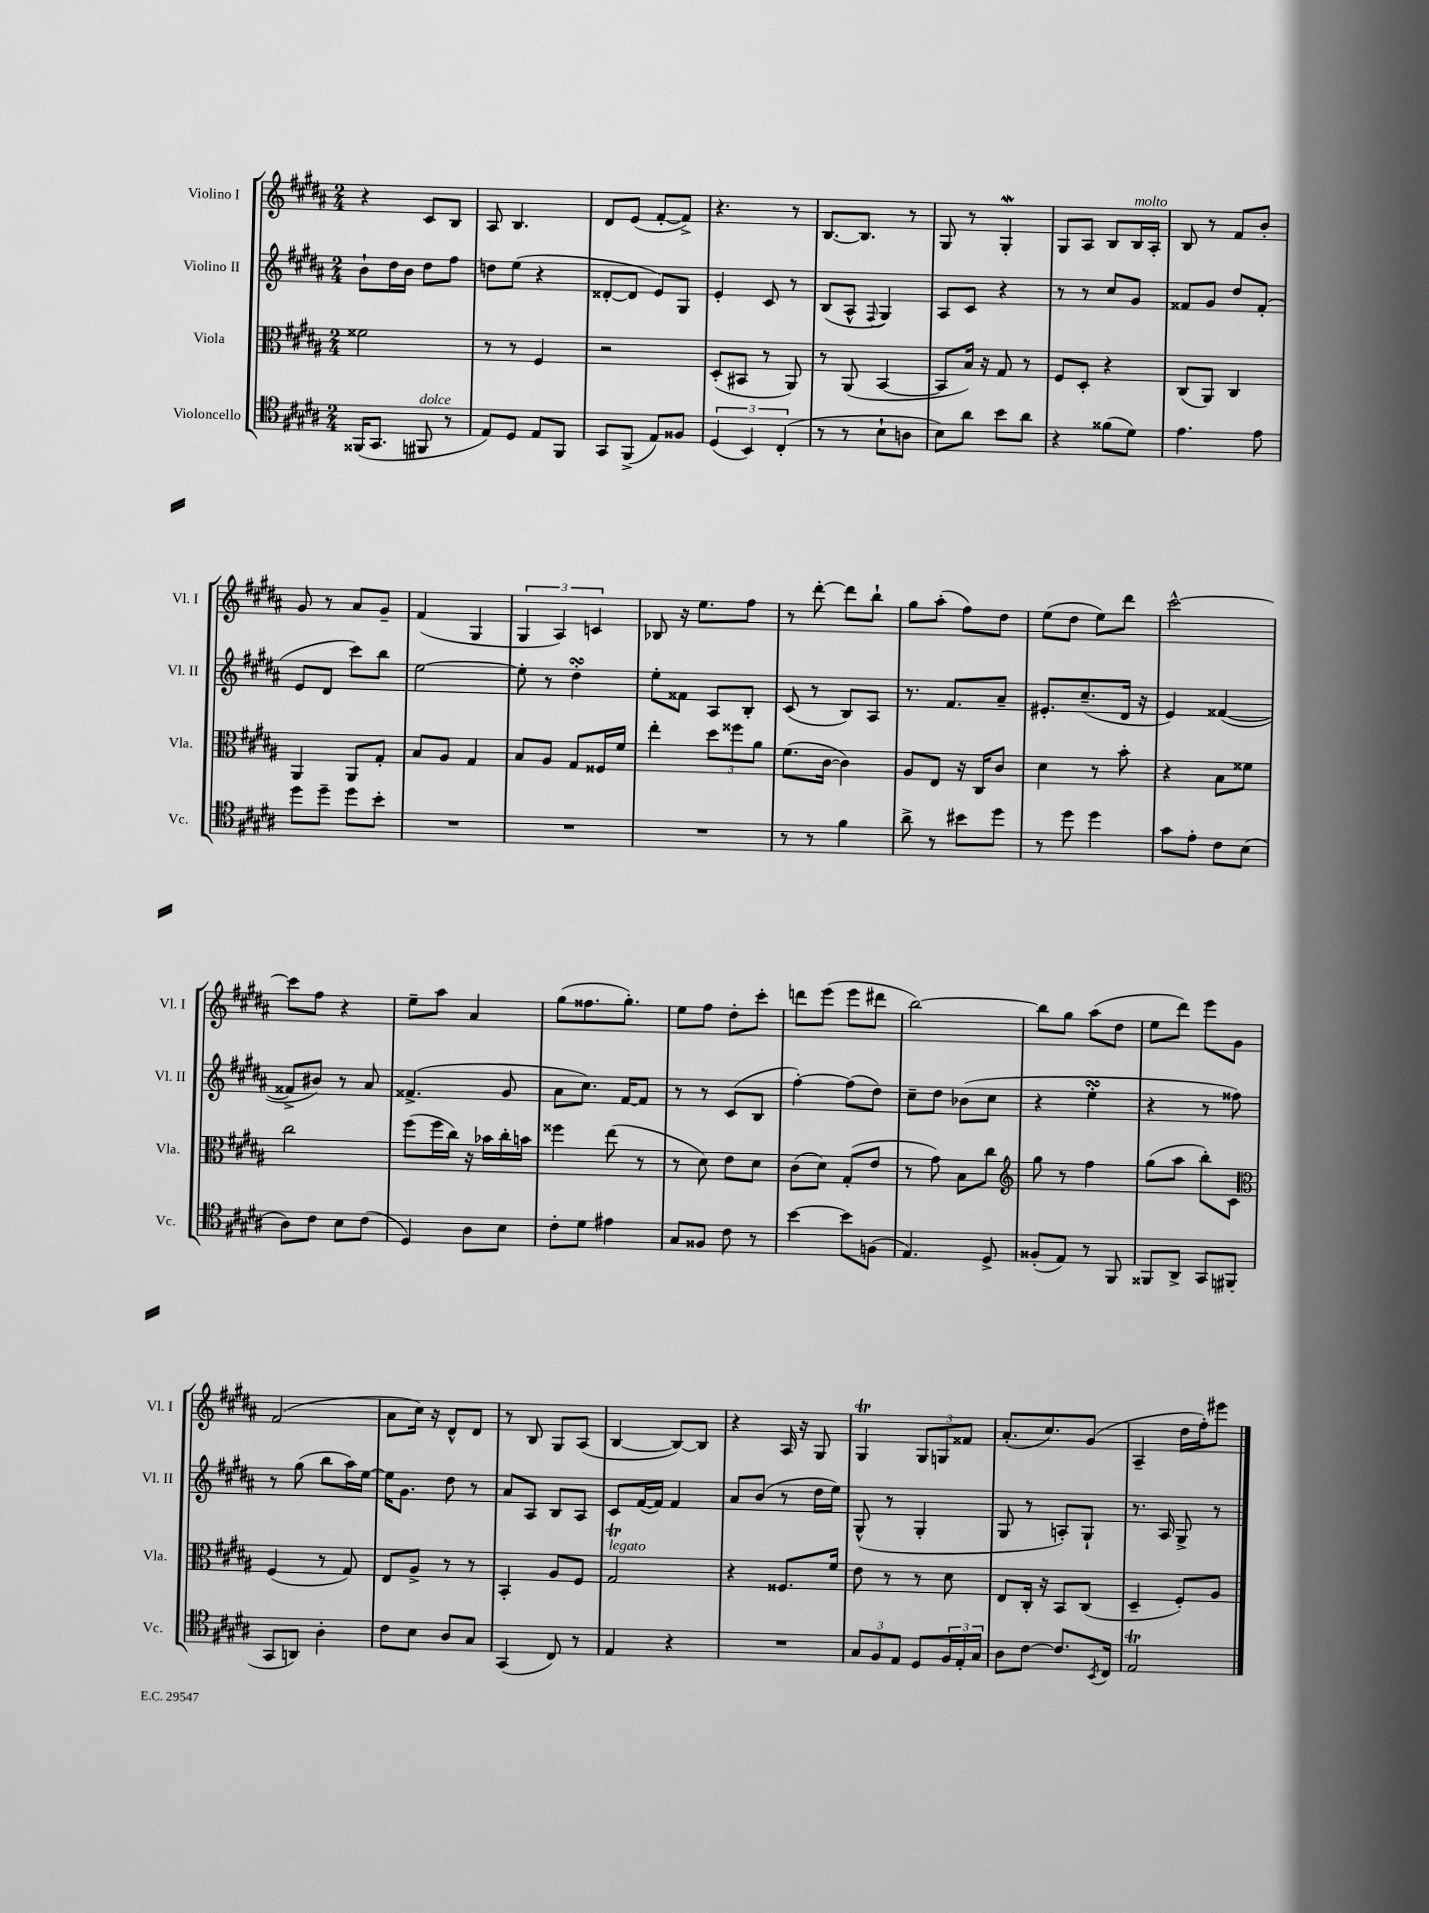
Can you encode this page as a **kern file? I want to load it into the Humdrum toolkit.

**kern	**kern	**kern	**kern
*part4	*part3	*part2	*part1
*staff4	*staff3	*staff2	*staff1
*I"Violoncello	*I"Viola	*I"Violino II	*I"Violino I
*I'Vc.	*I'Vla.	*I'Vl. II	*I'Vl. I
*clefC4	*clefC3	*clefG2	*clefG2
*k[f#c#g#d#a#]	*k[f#c#g#d#a#]	*k[f#c#g#d#a#]	*k[f#c#g#d#a#]
*M2/4	*M2/4	*M2/4	*M2/4
=49	=49	=49	=49
(16FF##X/KL	2f##X\	8b`\L	4r
8.GG#/J	.	.	.
.	.	16dd#\L	.
.	.	16b\JJ	.
!LO:TX:a:i:t=dolce	!	!	!
8FF#X/	.	8dd#\L	8c#/L
8r	.	8ff#\J	8B/J
=50	=50	=50	=50
8E/L)	8r	8ddn\L	8A#/
8D#/J	8r	(8ee\J	4.B/
8E/L	4F#/	4r	.
8FF#/J	.	.	.
=51	=51	=51	=51
8GG#/L	2r	[8d##X'/L	8d#/L
(8FF#^/J	.	8d##/J]	(8e/J
8E/L)	.	8e/L)	[8f#'/L
8F##X/J	.	8G#/J	8f#^/J])
=52	=52	=52	=52
(6D#/	(8D#'/L	4e'/	4.r
.	8BB#X/J	.	.
6BB/)	.	.	.
.	8r	8c#/	.
(6C#'/	.	.	.
.	8AA#/)	8r	8r
=53	=53	=53	=53
8r	8r	(8B/L	[8.B/L
8r	(8AA#/	8A#^^/J	.
.	.	.	8.B/J]
.	.	8qqF#/	.
8B`\L	[4BB/	4G#/)	.
8An\J	.	.	8r
=54	=54	=54	=54
8B\L)	8BB/L]	8A#/L	8G#/
8a#\J	16B/Jk)	8c#/J	8r
.	16r	.	.
8b\L	8G#/	4r	4G#W'/
8a#\J	8r	.	.
=55	=55	=55	=55
4r	8F#/L	8r	8G#/L
.	8D#'/J	8r	8A#/J
(8f##X\L	4r	8cc#/L	8B/L
!	!	!	!LO:TX:a:i:t=molto
8d#\J)	.	8g#/J	16B/L
.	.	.	16A#'/JJ
=56	=56	=56	=56
4.e\	(8C#/L	8f##X/L	8B/
.	8AA#/J)	8g#/J	8r
.	4C#/	8dd#/L	8f#/L
8e\	.	(8f##'/J	8b'/J
!!LO:LB:g=z
=57	=57	=57	=57
8dd#\L	4AA#/	8e/L	8g#/
8dd#~\J	.	8d#/J	8r
8dd#\L	8AA#/L	8ccc#\L)	8a#/L
8b'\J	8G#'/J	8bb\J	8g#~/J
=58	=58	=58	=58
2r	8B/L	[2ee\	(4f#/
.	8A#/J	.	.
.	4G#/	.	4G#/
=59	=59	=59	=59
2r	8B/L	8ee'\]	6G#/
.	8A#/J	8r	.
.	.	.	6A#/)
.	8G#/L	4dd#sSsS'\	.
.	.	.	6cn/
.	16F##X/L	.	.
.	16f#/JJ	.	.
=60	=60	=60	=60
2r	4ee'\	8ee'\L	8B-X/
.	.	8f##X\J	16r
.	.	.	8.ee\L
.	12dd#\L	8A#/L	.
.	12ff##X\	.	.
.	.	8B'/J	8ff#\J
.	12a#\J	.	.
=61	=61	=61	=61
8r	(8.f#\L	(8c#/	8r
8r	.	8r	[8ddd#'\
.	[16c#\Jk	.	.
4f#\	4c#\])	8B/L)	8ddd#\L]
.	.	8A#/J	8bb`\J
=62	=62	=62	=62
8a#^\	8A#/L	8.r	8gg#\L
8r	8E/J	.	(8aa#'\J
.	.	8.f#/L	.
8b#X\L	16r	.	8ff#\L)
.	16C#/KL	.	.
8dd#\J	8c#/J	8a#~/J	8dd#\J
=63	=63	=63	=63
8r	4d#\	8.e#X'/L	(8ee\L
8dd#\	.	.	8dd#\J
.	.	(8.cc#~/	.
4dd#\	8r	.	8ee\L)
.	8b'\	16d#/Jk	8ddd#\J
.	.	16r	.
=64	=64	=64	=64
8g#\L	4r	4e/)	[2ccc#^^\
8e'\J	.	.	.
8c#\L	8B\L	([4f##X/	.
(8B\J	8f##X\J	.	.
!!LO:LB:g=z
=65	=65	=65	=65
8A#\L)	2cc#\	8f##X^/L]	8ccc#\L]
8c#\J	.	8b#X/J)	8ff#\J
8B\L	.	8r	4r
(8c#\J	.	8a#/	.
=66	=66	=66	=66
4D#/)	(8ff#\L	(4.f##X^/	8ee~\L
.	16ff#\L	.	8aa#\J
.	16cc#\JJ)	.	.
8A#\L	16r	.	4a#/
.	16b-X\LL	.	.
8B\J	16cc#'\	8g#/	.
.	16bn\JJ	.	.
=67	=67	=67	=67
8c#'\L	4ff##X\	8a#\L	(8gg#\L
8d#\J	.	8.cc#\J)	8.ff##X\
4e#X\	(8ee\	.	.
.	.	[16f#/KL	8.gg#'\J)
.	8r	8f#/J]	.
=68	=68	=68	=68
8G#/L	8r	8r	8ee\L
8F##X/J	8d#\)	8r	8ff#\J
8c#\	8e\L	(8c#/L	8dd#'\L
8r	8d#\J	8B/J	8ccc#'\J
=69	=69	=69	=69
[4b\	(8c#\L	[4ff#'\)	8dddn\L
.	8d#\J)	.	(8eee\J
8b\L]	(8G#'/L	(8ff#\L]	8eee\L
(8Fn\J	8e/J	8dd#\J)	8ddd#X\J
=70	=70	=70	=70
4.E/)	8r	8cc#~\L	[2bb\)
.	8g#\)	8dd#\J	.
.	8B\L	(8b-X\L	.
8D#^/	8cc#\J	8cc#\J	.
=71	=71	=71	=71
*	*clefG2	*	*
(8F##X'/L	8gg#\	4r	8bb\L]
8E/J)	8r	.	8gg#\J
8r	4ff#\	4eesSSs'\	(8aa#\L
8FF#/	.	.	8dd#\J
=72	=72	=72	=72
8FF##X/L	(8gg#\L	4r	8ee\L
8AA#^/J	8aa#\J	.	8ddd#\J)
8GG#/L	8bb'\L)	8r	8eee\L
(8FF#X/J	8c#\J	8ff##X\)	8g#\J
!!LO:LB:g=z
=73	=73	=73	=73
*	*clefC3	*	*
8GG#/L	(4F#/	8r	(2f#/
8AAn/J)	.	(8gg#\	.
4A#'\	8r	8bb\L	.
.	8G#/)	16aa#\L)	.
.	.	[16ee\JJ	.
=74	=74	=74	=74
8c#\L	8E/L	16ee\KL]	8a#\L
.	.	8.g#\J	.
8B\J	8A#^/J	.	16cc#\Jk)
.	.	.	16r
8A#/L	8r	8dd#\	8d#^^/L
8G#/J	8r	8r	8d#/J
=75	=75	=75	=75
(4GG#/	4BB'/	8a#/L	8r
.	.	8A#/J	8B/
8C#/)	8A#/L	8B/L	8G#/L
8r	8F#/J	8A#/J	(8A#/J
=76	=76	=76	=76
!	!LO:TX:a:i:t=legato	!	!
4E/	2G#T/	8c#/L	[4B/
.	.	([16f#/L	.
.	.	16f#/JJ])	.
4r	.	4f#/	8B/L_)
.	.	.	8B/J]
=77	=77	=77	=77
2r	4r	8a#/L	4r
.	.	(8b/J	.
.	8.F##X/L	8r	16A#/
.	.	.	16r
.	.	16dd#\LL	8G#/
.	16f#/Jk	16ee\JJ)	.
=78	=78	=78	=78
12G#/L	8e\	(8G#^^/	4G#T/
12F#/	.	.	.
.	8r	8r	.
12E/J	.	.	.
8D#/L	8r	4G#'/	12G#/L
.	.	.	12Gn/
24F#/L	8d#\	.	.
24E'/	.	.	12f##X/J
24G#/JJ	.	.	.
=79	=79	=79	=79
8A#\L	8E/L	8G#/	(8.a#'/L
[8c#\J	16C#'/Jk	8r	.
.	16r	.	8.cc#/)
8.c#/L]	8BB/L	8An'/L)	.
.	(8C#/J	8G#`/J	(8g#/J
8qBB/	.	.	.
16C#/Jk	.	.	.
=80	=80	=80	=80
2ET/	4D#~/	8.r	4A#~/
.	.	16A#/	.
.	8F#'/L)	8G#^/	16dd#\LL
.	.	.	16ff#'\J)
.	8A#/J	8r	8eee#X\J
==	==	==	==
*-	*-	*-	*-
